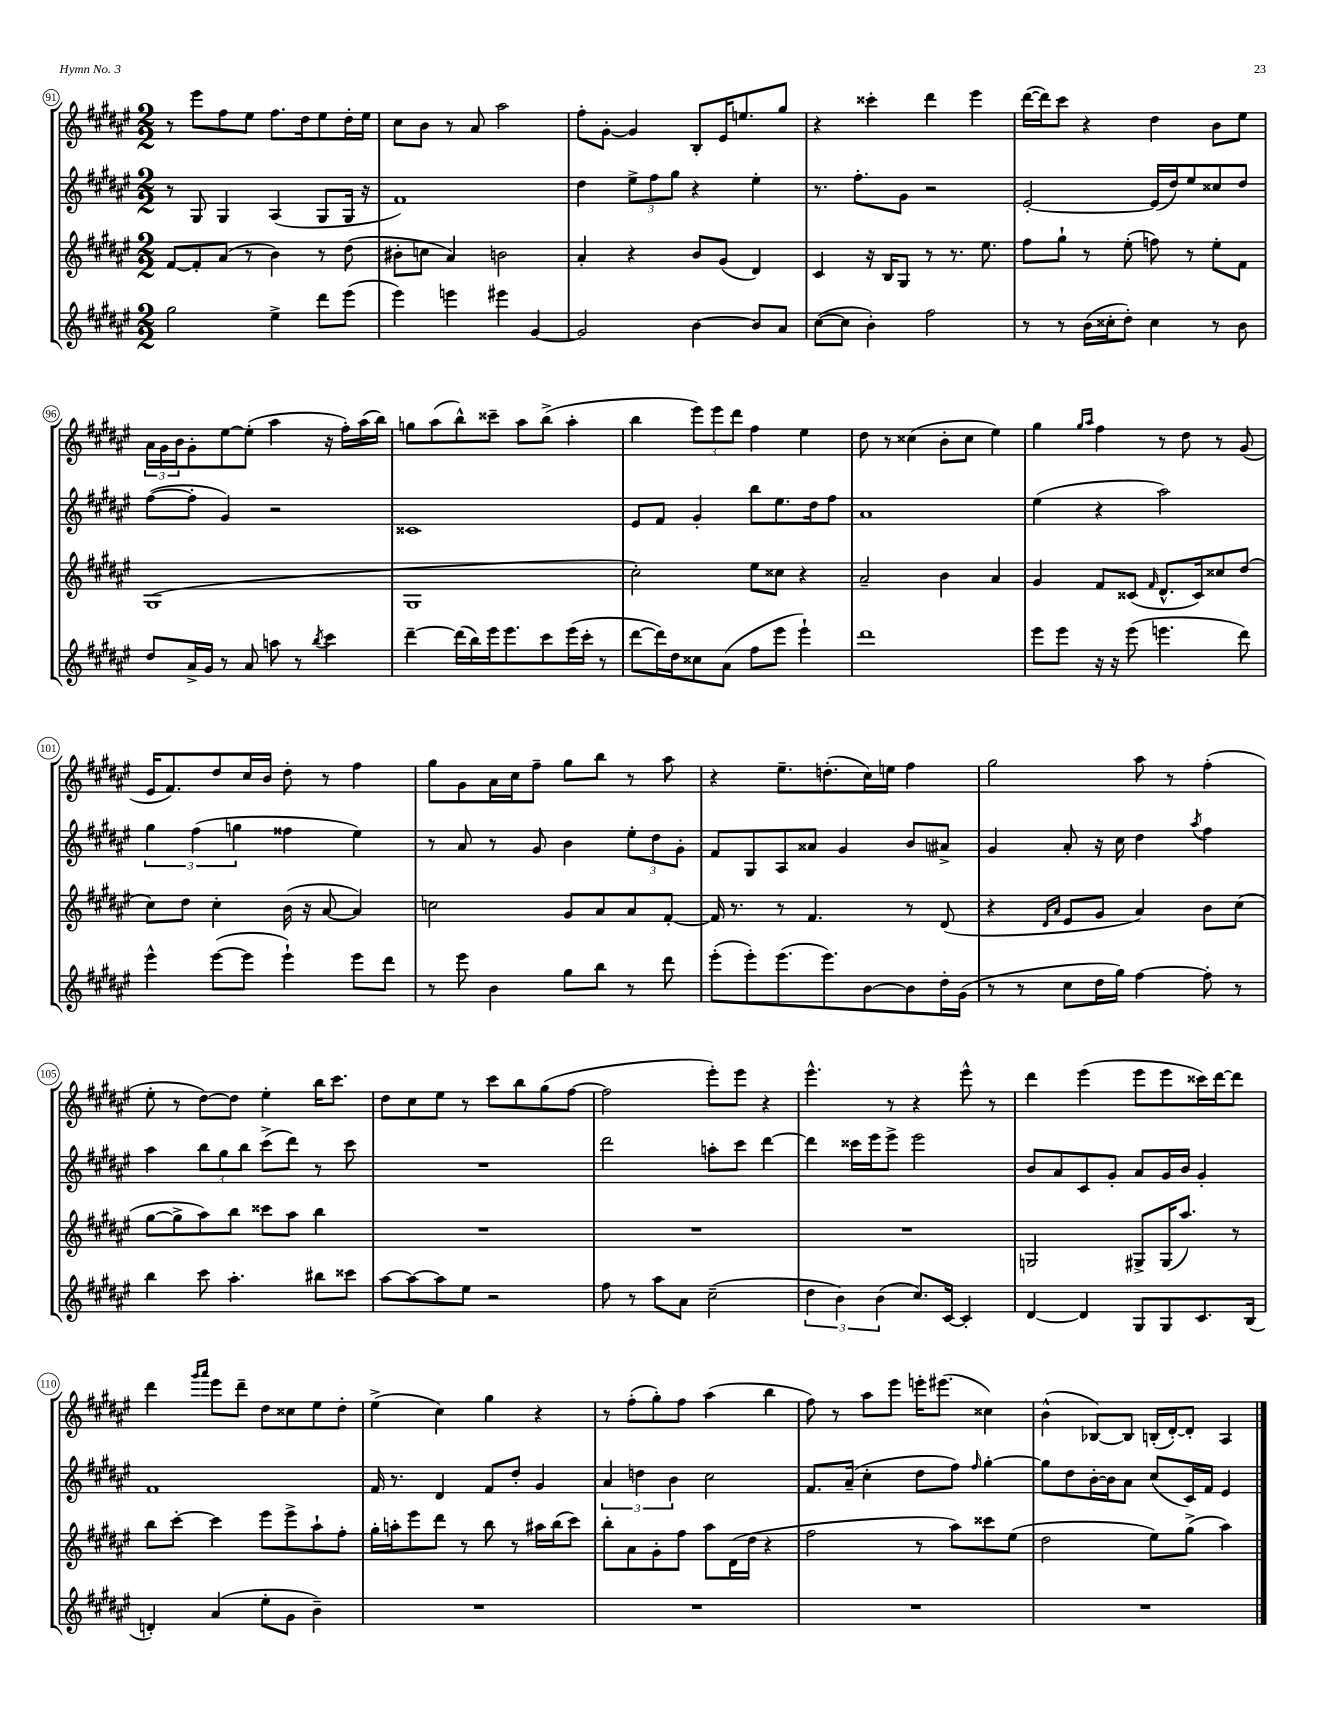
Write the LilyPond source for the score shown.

<<
\new StaffGroup <<
\new Staff = "s0" {
    \clef treble \key fis \major \numericTimeSignature \time 2/2
    r8 eis'''8 fis''8 eis''8 fis''8. dis''16 eis''8 dis''16-. eis''16 |
    cis''8 b'8 r8 ais'8 ais''2 |
    fis''8-. gis'8~-. gis'4 b8-. eis'16 e''8. gis''8 |
    r4 cisis'''4-. dis'''4 eis'''4 |
    dis'''16~( dis'''16) cis'''8 r4 dis''4 b'8 eis''8 |
    \tuplet 3/2 { ais'16 gis'16 b'16 } gis'8-. eis''8~ eis''8-.( ais''4 r16 fis''16-.) ais''16( b''16) |
    g''8 ais''8( b''8-^) cisis'''8-- ais''8 b''8->( ais''4-. |
    b''4 \tuplet 3/2 { eis'''8) eis'''8 dis'''8 } fis''4 eis''4 |
    dis''8 r8 cisis''4( b'8-. cisis''8 eis''4) |
    gis''4 \grace { gis''16 ais''16 } fis''4 r8 dis''8 r8 gis'8( |
    eis'16 fis'8.) dis''8 cis''16 b'16 dis''8-. r8 fis''4 |
    gis''8 gis'8 ais'16 cis''16 fis''8-- gis''8 b''8 r8 ais''8 |
    r4 eis''8.-- d''8.-.( cis''16) e''16 fis''4 |
    gis''2 ais''8 r8 fis''4-.( |
    eis''8-. r8 dis''8~) dis''8 eis''4-. b''16 cis'''8. |
    dis''8 cis''8 eis''8 r8 cis'''8 b''8 gis''8( fis''8~ |
    fis''2 eis'''8-.) eis'''8 r4 |
    eis'''4.-^ r8 r4 eis'''8-^ r8 |
    dis'''4 eis'''4( eis'''8 eis'''8 cisis'''16) dis'''16~ dis'''8 |
    dis'''4 \grace { gis'''16 ais'''16 } eis'''8 dis'''8-- dis''8 cisis''8 eis''8 dis''8-. |
    eis''4->( cis''4) gis''4 r4 |
    r8 fis''8-.( gis''8-.) fis''8 ais''4( b''4 |
    fis''8) r8 ais''8 eis'''8 e'''16-. eis'''8.( cisis''4) |
    b'4-^( bes8~) bes8 b16-.( dis'16~-.) dis'8-. ais4 \bar "|." |
}
\new Staff = "s1" {
    \clef treble \key fis \major \numericTimeSignature \time 2/2
    r8 gis8 gis4 ais4( gis8 gis16 r16 |
    fis'1) |
    dis''4 \tuplet 3/2 { eis''8-> fis''8 gis''8 } r4 eis''4-. |
    r8. fis''8.-. gis'8 r2 |
    eis'2~-. eis'16( dis''16) eis''8 cisis''8 dis''8 |
    fis''8~( fis''8-. gis'4) r2 |
    cisis'1 |
    eis'8 fis'8 gis'4-. b''8 eis''8. dis''16 fis''8 |
    ais'1 |
    eis''4( r4 ais''2) |
    \tuplet 3/2 { gis''4 fis''4( g''4 } fisis''4 eis''4) |
    r8 ais'8 r8 gis'8 b'4 \tuplet 3/2 { eis''8-. dis''8 gis'8-. } |
    fis'8 gis8 ais8 aisis'8 gis'4 b'8 ais'8-> |
    gis'4 ais'8-. r16 cis''16 dis''4 \acciaccatura { ais''8 } fis''4 |
    ais''4 \tuplet 3/2 { b''8 gis''8 b''8 } cis'''8->( dis'''8) r8 cis'''8 |
    R1 |
    dis'''2 a''8-. cis'''8 dis'''4~ |
    dis'''4 cisis'''16 eis'''16 eis'''8-> eis'''2 |
    b'8 ais'8 cis'8 gis'8-. ais'8 gis'16 b'16 gis'4-. |
    fis'1 |
    fis'16 r8. dis'4 fis'8 dis''8-. gis'4 |
    \tuplet 3/2 { ais'4 d''4 b'4 } cis''2 |
    fis'8. ais'16--( cis''4-. dis''8 fis''8) \grace { fis''16 } gis''4~-. |
    gis''8 dis''8 b'16~-. b'16 ais'8 cis''8( cis'16) fis'16 eis'4 \bar "|." |
}
\new Staff = "s2" {
    \clef treble \key fis \major \numericTimeSignature \time 2/2
    fis'8~ fis'8-. ais'8( r8 b'4) r8 dis''8( |
    bis'8-. c''8 ais'4) b'2 |
    ais'4-. r4 b'8 gis'8( dis'4) |
    cis'4 r16 b16 gis8 r8 r8. eis''8. |
    fis''8 gis''8-! r8 eis''8-.( f''8) r8 eis''8-. fis'8 |
    gis1( |
    gis1 |
    cis''2-.) eis''8 cisis''8 r4 |
    ais'2-- b'4 ais'4 |
    gis'4 fis'8 cisis'8( \grace { fis'16 } dis'8.-^ cisis'16) cisis''8 dis''8( |
    cis''8) dis''8 cis''4-. b'16( r16 ais'8~ ais'4) |
    c''2 gis'8 ais'8 ais'8 fis'8~-. |
    fis'16 r8. r8 fis'4. r8 dis'8( |
    r4 \grace { dis'16 ais'16 } eis'8 gis'8 ais'4) b'8 cis''8( |
    gis''8~ gis''8-> ais''8) b''8 cisis'''8 ais''8 b''4 |
    R1 |
    R1 |
    R1 |
    g2 gis8-> gis16( ais''8.) r8 |
    b''8 cis'''8~-. cis'''4 eis'''8 eis'''8-> ais''8-! fis''8-. |
    gis''16-. a''16-. eis'''8 dis'''8 r8 b''8 r8 ais''16 b''16( cis'''8) |
    b''8-. ais'8 gis'8-. fis''8 ais''8 dis'16( dis''16 r4 |
    fis''2 r8 ais''8) cisis'''8 eis''8( |
    dis''2 eis''8) gis''8->( ais''4) \bar "|." |
}
\new Staff = "s3" {
    \clef treble \key fis \major \numericTimeSignature \time 2/2
    gis''2 eis''4-> dis'''8 eis'''8( |
    eis'''4) e'''4 eis'''4 gis'4~ |
    gis'2 b'4~ b'8 ais'8 |
    cis''8~( cis''8 b'4-.) fis''2 |
    r8 r8 b'16( cisis''16-. dis''8-.) cisis''4 r8 b'8 |
    dis''8 ais'16-> gis'16 r8 ais'8 a''8 r8 \acciaccatura { b''8 } cis'''4 |
    dis'''4~-- dis'''16( b''16) eis'''16 eis'''8. cis'''8 eis'''16( cis'''16-. r8 |
    dis'''8~ dis'''16) dis''16 cisis''8 ais'8( fis''8 eis'''8 eis'''4-!) |
    dis'''1 |
    eis'''8 eis'''8 r16 r16 eis'''8( e'''4. dis'''8) |
    eis'''4-^ eis'''8~( eis'''8 eis'''4-!) eis'''8 dis'''8 |
    r8 eis'''8 b'4 gis''8 b''8 r8 dis'''8 |
    eis'''8-.( eis'''8-.) eis'''8.( eis'''8.) b'8~ b'8 dis''16-. gis'16( |
    r8 r8 cis''8 dis''16 gis''16) fis''4~ fis''8-. r8 |
    b''4 cis'''8 ais''4.-. bis''8 cisis'''8 |
    ais''8~ ais''8~ ais''8 eis''8 r2 |
    fis''8 r8 ais''8 ais'8 cis''2--( |
    \tuplet 3/2 { dis''4 b'4) b'4( } cis''8.) cis'16~ cis'4-. |
    dis'4~ dis'4 gis8 gis8 cis'8. b16( |
    d'4-.) ais'4( eis''8-. gis'8 b'4--) |
    R1 |
    R1 |
    R1 |
    R1 \bar "|." |
}
>>
>>
\layout { \context { \Score currentBarNumber = #91 \override BarNumber.stencil = #(make-stencil-circler 0.1 0.3 ly:text-interface::print) } }
